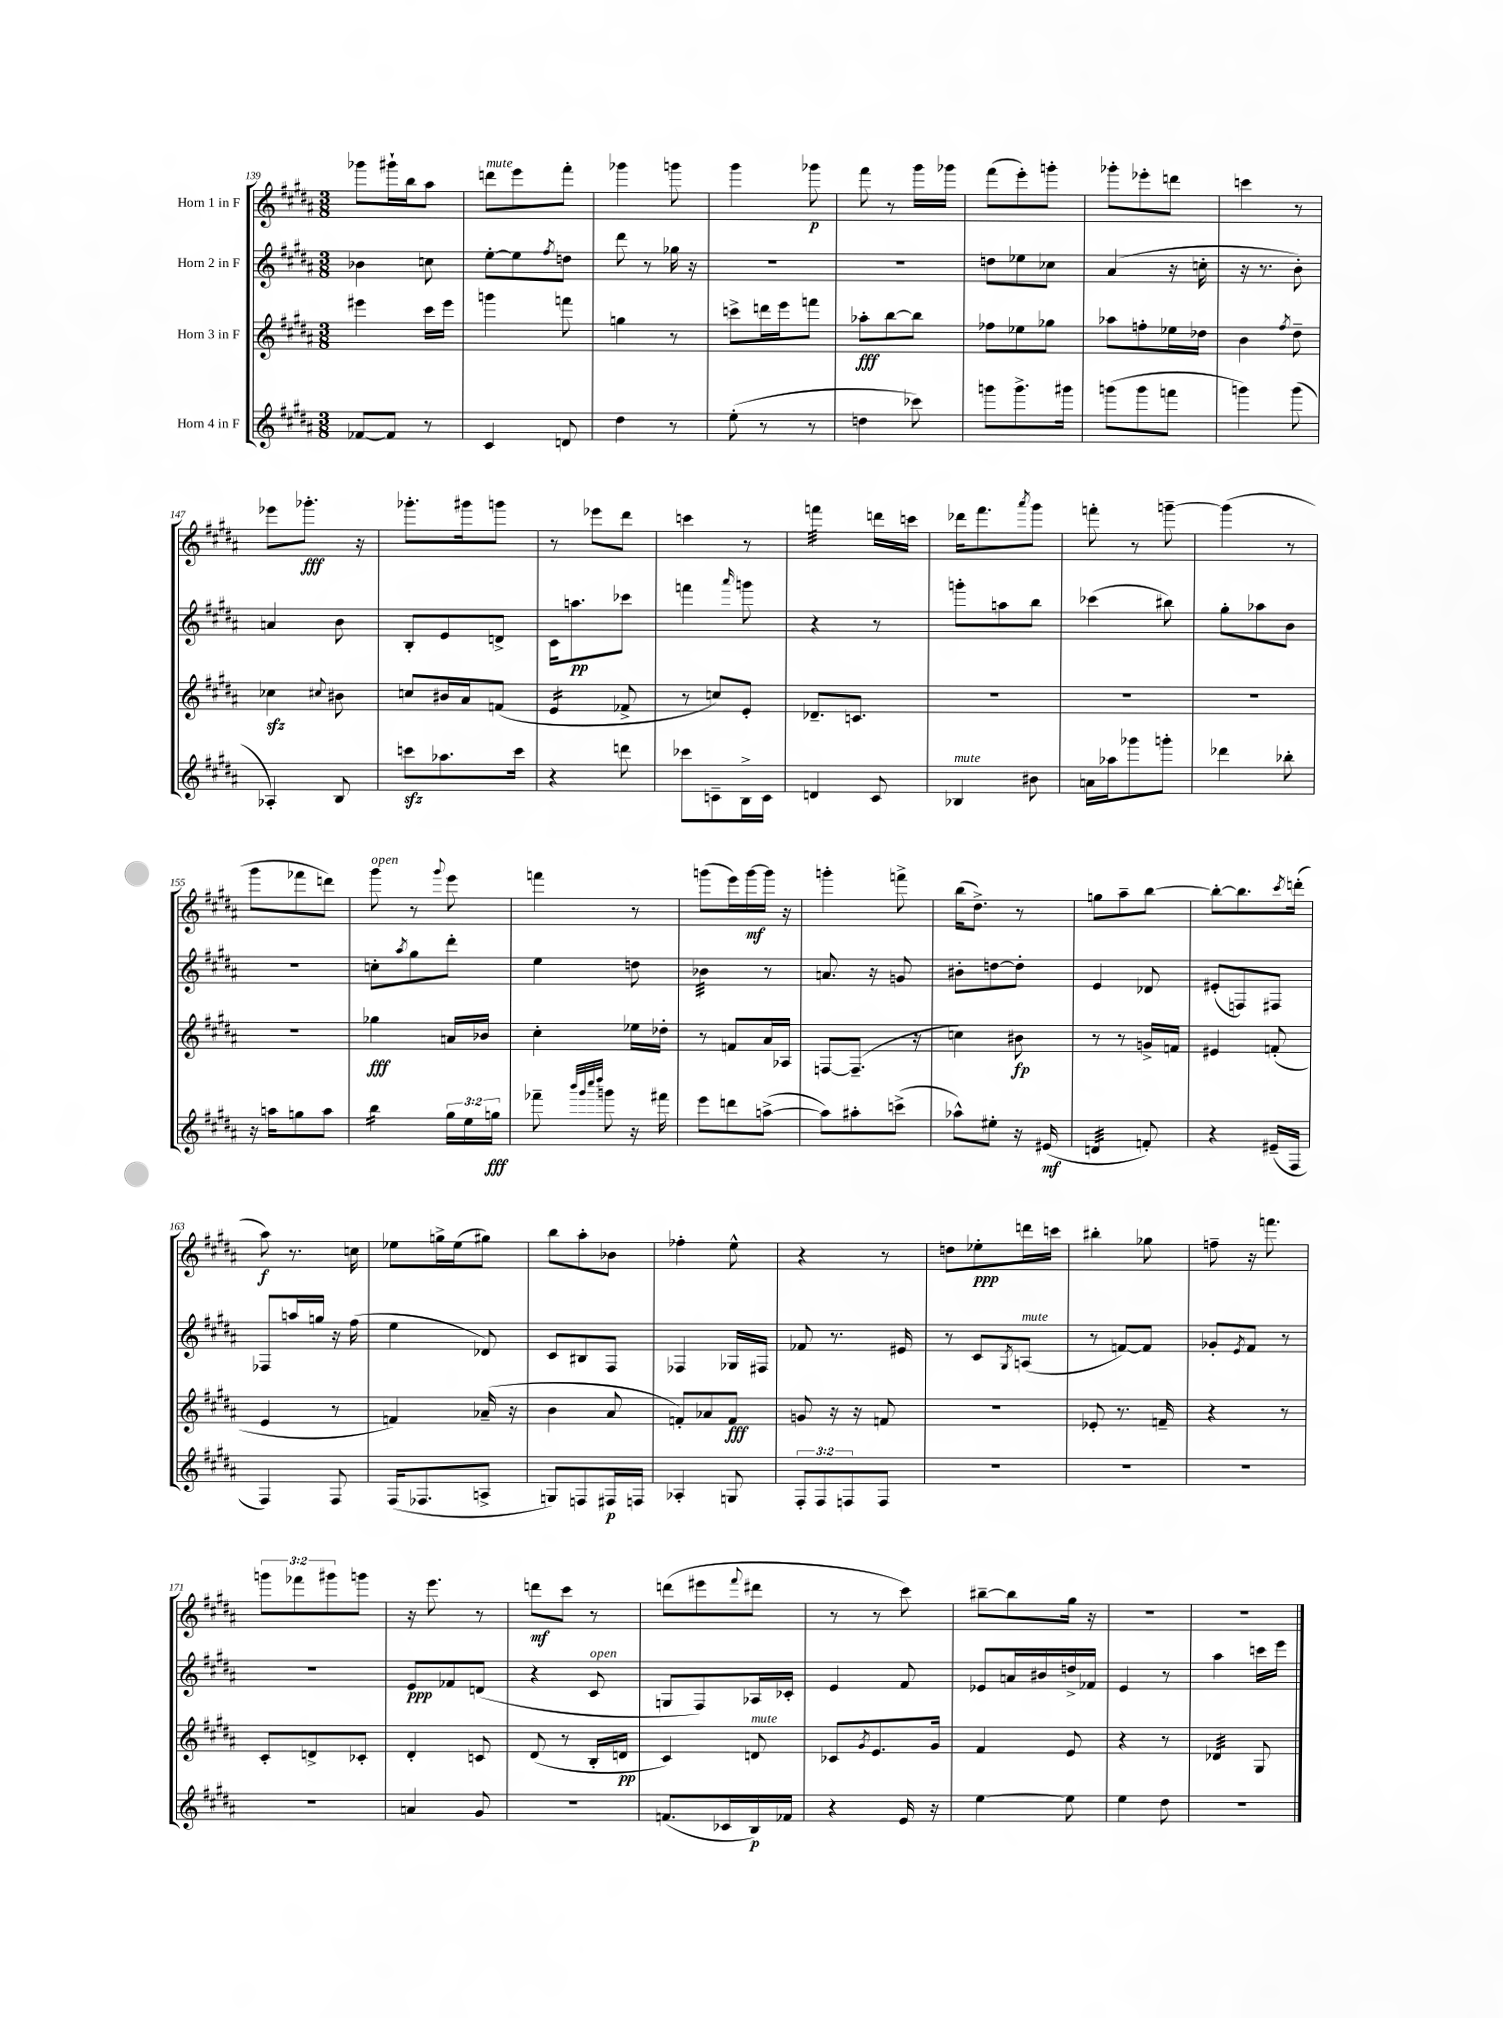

**kern	**kern	**kern	**kern
*staff4	*staff3	*staff2	*staff1
*clefG2	*clefG2	*clefG2	*clefG2
*k[f#c#g#d#a#]	*k[f#c#g#d#a#]	*k[f#c#g#d#a#]	*k[f#c#g#d#a#]
*M3/8	*M3/8	*M3/8	*M3/8
[8f-	4eee#	4b-	8ggg-
8f-]	.	.	16ggg#`
.	.	.	16bb
8r	16ccc#	8cc	8aa#
.	16eee#	.	.
=	=	=	=
4c#	4ggg	[8ee'	8ddd
.	.	8ee]	8eee
.	.	8qff#	.
8d	8fff	8dd	8fff#'
=	=	=	=
4dd#	4gg	8ddd#	4ggg-
.	.	8r	.
8r	8r	16gg-	8ggg
.	.	16r	.
=	=	=	=
(8ee'	8ccc^	4.r	4ggg#
8r	16ddd	.	.
.	16eee	.	.
8r	8fff	.	8ggg-
=	=	=	=
4dd	8aa-'	4.r	8fff#
.	[8bb	.	8r
8ccc-)	8bb]	.	16ggg#
.	.	.	16ggg-
=	=	=	=
8ggg	8ff-	8dd	(8fff#
8.ggg^	8ee-	8ee-	8eee')
.	8gg-	8cc-	8ggg'
16ggg#	.	.	.
=	=	=	=
(8ggg	8aa-	(4a#	8ggg-'
8ggg	8ff'	.	8eee-'
8fff	16ee-	16r	8ddd
.	16dd-	16cc'	.
=	=	=	=
4ggg)	4b	16r	4ccc
.	.	8.r	.
.	8qff#	.	.
(8ggg	8dd#~	8b')	8r
=	=	=	=
4A-')	4cc-	4a	8eee-
.	.	.	8.ggg-'
.	8qqcc#	.	.
8B	8b#	8b	.
.	.	.	16r
=	=	=	=
8ccc	8cc	8B'	8.ggg-'
8.aa-	16b#	8e	.
.	16a#	.	16ggg#
.	(8f	8d^	8ggg
16ccc	.	.	.
=	=	=	=
4r	4e	16c#	8r
.	.	8.aa	.
.	.	.	8eee-
8ddd	8f-^	8ccc-	8ddd#
=	=	=	=
8ccc-	8r	4fff	4ccc
8c~	8cc)	.	.
.	.	16qqaaa#	.
16B^	8e'	8ggg	8r
16c	.	.	.
=	=	=	=
4d	8.d-~	4r	4fff
.	8.c	.	.
8c#	.	8r	16ddd
.	.	.	16ccc
=	=	=	=
4B-	4.r	8ggg'	16ddd-
.	.	.	8.fff#
.	.	8aa	.
.	.	.	8qaaa#
8b#	.	8bb	8ggg#
=	=	=	=
16a	4.r	(4ccc-	8fff'
16aa-	.	.	.
8ggg-	.	.	8r
8ggg'	.	8bb#)	[8ggg~
=	=	=	=
4ddd-	4.r	8gg#'	(4ggg]
.	.	8aa-	.
8bb-'	.	8b	8r
=	=	=	=
16r	4.r	4.r	8ggg#
16aa	.	.	.
8gg	.	.	8fff-
8aa	.	.	8ddd)
=	=	=	=
4bb	4gg-	8cc'	8ggg#
.	.	8qaa#	.
.	.	8gg#	8r
.	.	.	8qqggg#
24gg#	16a	8ddd#'	8eee
24ee	.	.	.
.	16b-	.	.
24gg	.	.	.
=	=	=	=
8fff-~	4cc#'	4ee	4fff
32qqbbb	.	.	.
32qqggg#	.	.	.
32qqcccc#	.	.	.
32qqdddd#	.	.	.
8ggg	.	.	.
16r	16ee-	8dd	8r
16fff#	16dd-'	.	.
=	=	=	=
8eee	8r	4b-	(8ggg
8ddd	8f	.	16eee)
.	.	.	[16ggg
([8aa^	16a#	8r	16ggg]
.	16A-	.	16r
=	=	=	=
8aa])	[8F	8.a	4ggg'
8aa#'	(8.F~]	.	.
.	.	16r	.
(8ccc^	.	8g	8fff^
.	16r	.	.
=	=	=	=
8aa-^^)	4cc)	8b#'	(16bb
.	.	.	8.dd#^)
8ee#'	.	[8dd	.
16r	8b#	8dd']	8r
(16e#	.	.	.
=	=	=	=
4d	8r	4e	8gg
.	8r	.	8aa#~
8f')	16g^	8d-	[8bb
.	16f	.	.
=	=	=	=
4r	4e#	(8e#'	8bb'_
.	.	8F)	8.bb]
(16e#~	(8f'	8F#	.
.	.	.	8qccc#
16F#	.	.	(16ddd'
=	=	=	=
4F#)	4e	8F-	8aa#)
.	.	16aa	8.r
.	.	16gg	.
8F#	8r	16r	.
.	.	(16ff#	16cc
=	=	=	=
(16F#	4f)	4ee	8ee-
8.F-	.	.	.
.	.	.	16gg^
.	.	.	(16ee-
8A^	(16a-~	8d-)	8gg#)
.	16r	.	.
=	=	=	=
8G)	4b	8c#	8bb
8F	.	8B#	8aa#'
16F#	8a#	8F#	8b-
16F	.	.	.
=	=	=	=
4A-'	8f')	4F-	4ff-'
.	8a-	.	.
8G	8f	16G-	8ee^^
.	.	16F#	.
=	=	=	=
12F#'	8g	8f-	4r
12F#	.	.	.
.	16r	8.r	.
12F	.	.	.
.	16r	.	.
8F	8f	.	8r
.	.	16e#	.
=	=	=	=
4.r	4.r	8r	8dd
.	.	8c#	8ee-'
.	.	8qG#	.
.	.	(8A	16ddd
.	.	.	16ccc
=	=	=	=
4.r	8e-'	8r	4bb#'
.	8.r	[8f)	.
.	.	8f]	8gg-
.	16f~	.	.
=	=	=	=
4.r	4r	8g-'	8ff~
.	.	8qe	.
.	.	8f#	16r
.	.	.	8.fff
.	8r	8r	.
=	=	=	=
4.r	8c#'	4.r	12ggg
.	.	.	12fff-
.	8d^	.	.
.	.	.	12ggg#
.	8c-'	.	8ggg
=	=	=	=
4a	4d#'	8e	16r
.	.	.	8.eee
.	.	8f-	.
8g#	8c	(8d	8r
=	=	=	=
4.r	(8d#	4r	8ddd
.	8r	.	8ccc#
.	16B'	8c#	8r
.	16d	.	.
=	=	=	=
(8.f	4c#)	8G	(8ddd
.	.	8F#)	8eee#
16c-	.	.	.
.	.	.	8qqfff#
16B)	8d	16A-	8ddd#
16f-	.	16c-'	.
=	=	=	=
4r	8c-	4e	8r
.	8qg#	.	.
.	8.e	.	8r
16e	.	8f#	8ccc#)
16r	16g#	.	.
=	=	=	=
[4ee	4f#	8e-	[8bb#~
.	.	16a	8bb#]
.	.	16b#	.
8ee]	8e	16dd^	16gg#
.	.	16f-	16r
=	=	=	=
4ee	4r	4e	4.r
8dd#	8r	8r	.
=	=	=	=
4.r	4d-	4aa#	4.r
.	8G#	16ccc	.
.	.	16eee	.
==	==	==	==
*-	*-	*-	*-
